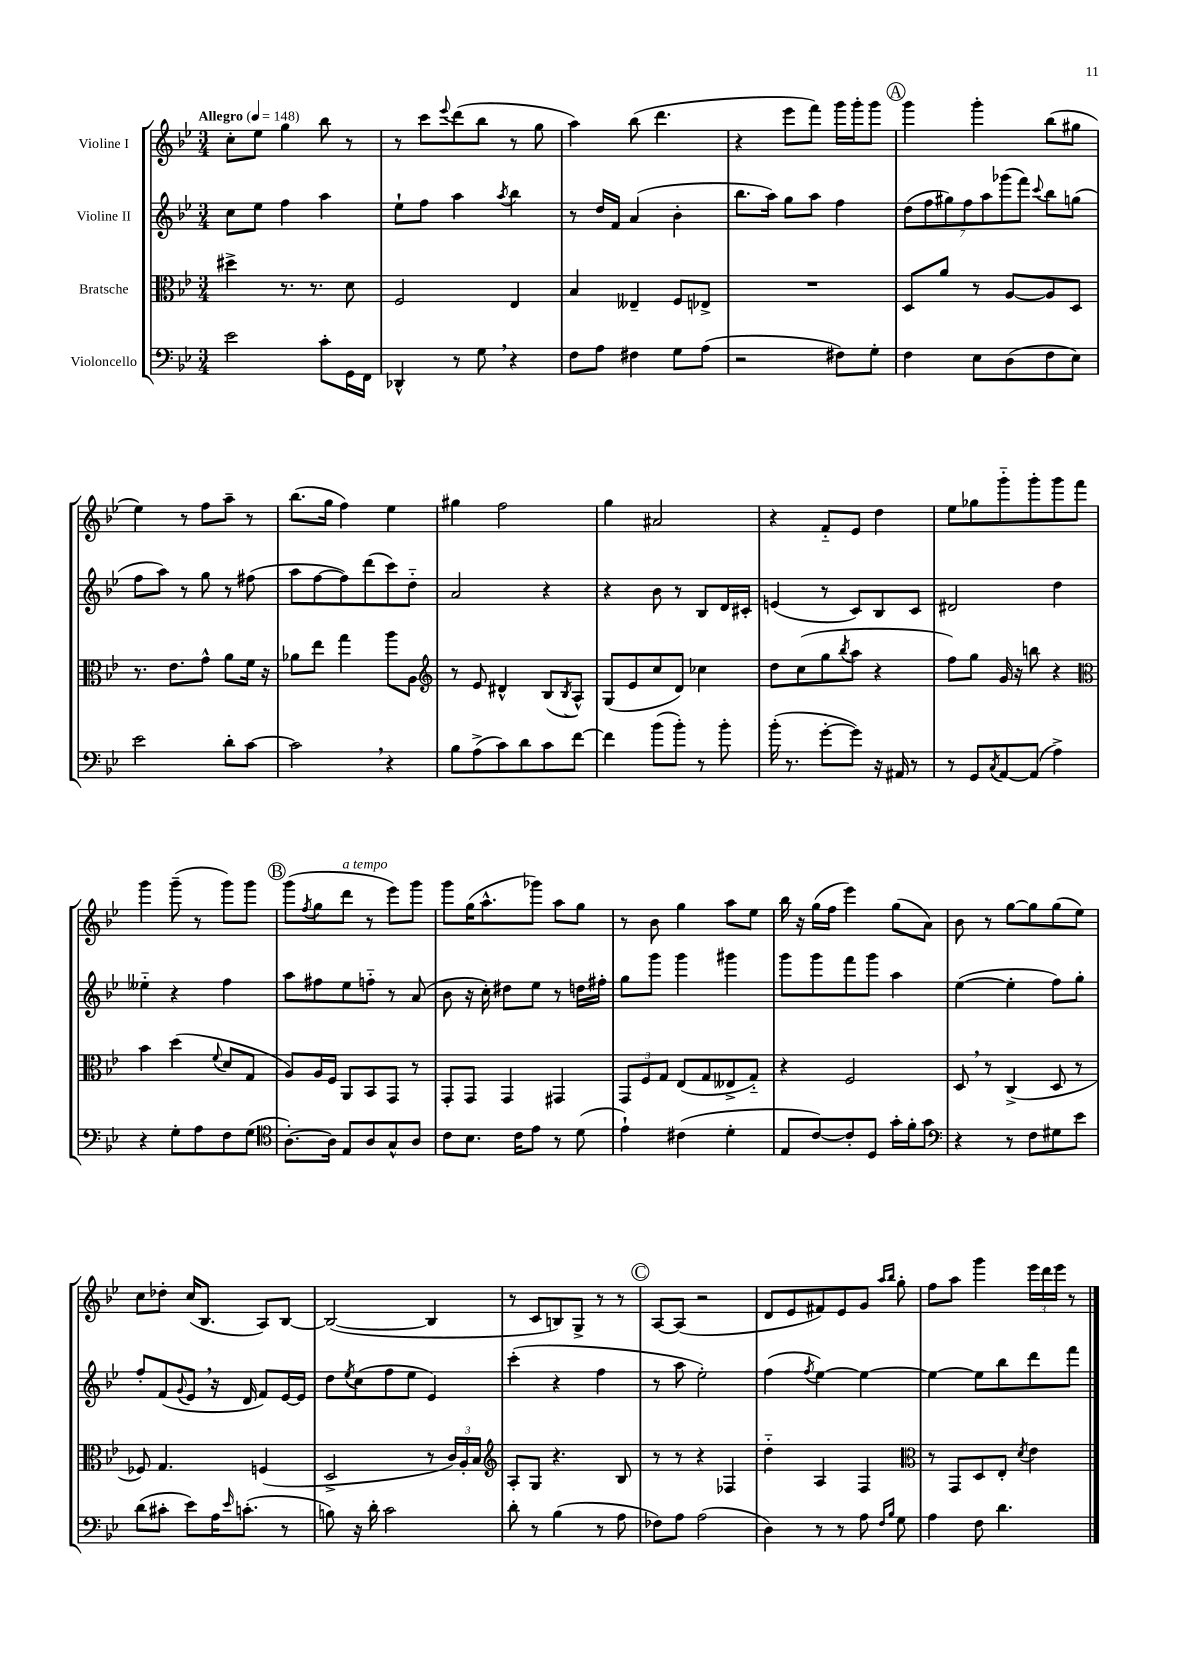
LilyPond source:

<<
\new StaffGroup <<
\new Staff = "s0" \with { instrumentName = "Violine I" } {
    \clef treble \key bes \major \numericTimeSignature \time 3/4 \tempo "Allegro" 4 = 148
    c''8-. ees''8 g''4 bes''8 r8 |
    r8 c'''8 \appoggiatura { ees'''8 } d'''8( bes''8 r8 g''8 |
    a''4) bes''8( d'''4. |
    r4 ees'''8 f'''8) g'''16 g'''16-. g'''8 |
    \mark \markup { \circle "A" } g'''4 g'''4-. bes''8( gis''8 |
    ees''4) r8 f''8 a''8-- r8 |
    bes''8.( g''16 f''4) ees''4 |
    gis''4 f''2 |
    g''4 ais'2 |
    r4 f'8-_ ees'8 d''4 |
    ees''8 ges''8 g'''8-_ g'''8-. g'''8 f'''8 |
    g'''4 g'''8--( r8 g'''8) g'''8 |
    \mark \markup { \circle "B" } g'''8( \acciaccatura { f''8 } g''8 d'''8^\markup { \italic "a tempo" } r8 ees'''8) g'''8 |
    g'''8 g''16( a''8.-^ ges'''8) a''8 g''8 |
    r8 bes'8 g''4 a''8 ees''8 |
    bes''16 r16 g''16( f''16 ees'''4) g''8( a'8) |
    bes'8 r8 g''8~ g''8 g''8( ees''8) |
    c''8 des''8-. c''16( bes8. a8) bes8~ |
    bes2~( bes4 |
    r8 c'8 b8) g8-> r8 r8 |
    \mark \markup { \circle "C" } a8~ a8( r2 |
    d'8 ees'8 fis'8) ees'8 g'8 \grace { a''16 bes''16 } g''8-. |
    f''8 a''8 g'''4 \tuplet 3/2 { ees'''16 d'''16 ees'''16 } r8 \bar "|." |
}
\new Staff = "s1" \with { instrumentName = "Violine II" } {
    \clef treble \key bes \major \numericTimeSignature \time 3/4
    c''8 ees''8 f''4 a''4 |
    ees''8-! f''8 a''4 \acciaccatura { a''8 } bes''4 |
    r8 d''16 f'16 a'4( bes'4-. |
    bes''8. a''16) g''8 a''8 f''4 |
    \mark \markup { \circle "A" } \tuplet 7/4 { d''8( f''8 gis''8) f''8 a''8 ges'''8( f'''8) } \appoggiatura { c'''8 } bes''8 g''8( |
    f''8 a''8) r8 g''8 r8 fis''8( |
    a''8 f''8~ f''8) d'''8( c'''8) d''8-_ |
    a'2 r4 |
    r4 bes'8 r8 bes8 d'16 cis'16-. |
    e'4( r8 c'8) bes8 c'8 |
    dis'2 d''4 |
    eeses''4-_ r4 f''4 |
    \mark \markup { \circle "B" } a''8 fis''8 ees''8 f''8-_ r8 a'8( |
    bes'8 r16 c''16-.) dis''8 ees''8 r8 d''16 fis''16-. |
    g''8 g'''8 g'''4 gis'''4 |
    g'''8 g'''8 f'''8 g'''8 a''4 |
    ees''4~( ees''4-. f''8) g''8-. |
    f''8-. f'8( \appoggiatura { g'8 } ees'8 \breathe r16 d'16 f'8) ees'16~ ees'16 |
    d''8 \acciaccatura { ees''8 } c''8( f''8 ees''8 ees'4) |
    c'''4-.( r4 f''4 |
    \mark \markup { \circle "C" } r8 a''8 ees''2-.) |
    f''4( \acciaccatura { f''8 } ees''4~) ees''4~ |
    ees''4~ ees''8 bes''8 d'''8 f'''8 \bar "|." |
}
\new Staff = "s2" \with { instrumentName = "Bratsche" } {
    \clef alto \key bes \major \numericTimeSignature \time 3/4
    dis''4-> r8. r8. d'8 |
    f2 ees4 |
    bes4 eeses4-- f8 ees8-> |
    R2. |
    \mark \markup { \circle "A" } d8 a'8 r8 a8~ a8 d8 |
    r8. ees'8. g'8-^ a'8 f'16 r16 |
    aes'8 ees''8 g''4 a''8 a8 |
    \clef treble r8 ees'8 dis'4-^ bes8( \acciaccatura { bes8 } a8-^) |
    g8( ees'8 c''8 d'8) ces''4 |
    d''8 c''8( g''8 \acciaccatura { bes''8 } a''8 r4 |
    f''8) g''8 g'16 r16 b''8 r4 |
    \clef alto bes'4 d''4( \appoggiatura { f'8 } d'8 g8 |
    \mark \markup { \circle "B" } a8) a16 f16 a,8 bes,8 g,8 r8 |
    g,8-. g,8 g,4 gis,4 |
    \tuplet 3/2 { g,8 f8 g8 } ees8( g8 eeses8-> g8-_) |
    r4 f2 |
    d8 \breathe r8 c4->( d8 r8 |
    fes8) g4. f4( |
    d2-> r8 \tuplet 3/2 { c'16) a16-. bes16 } |
    \clef treble a8-. g8 r4. bes8 |
    \mark \markup { \circle "C" } r8 r8 r4 fes4 |
    d''4-_ a4 f4 |
    \clef alto r8 g,8 d8 ees8-. \acciaccatura { d'8 } ees'4 \bar "|." |
}
\new Staff = "s3" \with { instrumentName = "Violoncello" } {
    \clef bass \key bes \major \numericTimeSignature \time 3/4
    ees'2 c'8-. g,16 f,16 |
    des,4-^ r8 g8 \breathe r4 |
    f8 a8 fis4 g8 a8( |
    r2 fis8) g8-. |
    \mark \markup { \circle "A" } f4 ees8 d8( f8 ees8) |
    ees'2 d'8-. c'8~ |
    c'2 \breathe r4 |
    bes8 a8->( c'8) d'8 c'8 f'8~ |
    f'4 bes'8( bes'8-.) r8 bes'8-. |
    bes'16-.( r8. g'8~-. g'8) r16 ais,16 r8 |
    r8 g,8 \acciaccatura { c8 } a,8~ a,8( a4->) |
    r4 g8-. a8 f8 g8( |
    \mark \markup { \circle "B" } \clef tenor a8.~-.) a16 ees8 a8 g8-^ a8 |
    c'8 bes8. c'16 ees'8 r8 d'8( |
    ees'4-!) cis'4( d'4-. |
    ees8 c'8~) c'8-. d8 g'16-. f'16-. g'8 |
    \clef bass r4 r8 f8 gis8 ees'8 |
    d'8( cis'8-. ees'8) a16 \grace { ees'16 } c'8.-.( r8 |
    b8) r16 d'16-. c'2 |
    d'8-. r8 bes4( r8 a8 |
    \mark \markup { \circle "C" } fes8) a8 a2( |
    d4) r8 r8 a8 \grace { f16 bes16 } g8 |
    a4 f8 d'4. \bar "|." |
}
>>
>>
\layout { \context { \Score \remove "Bar_number_engraver" } }
